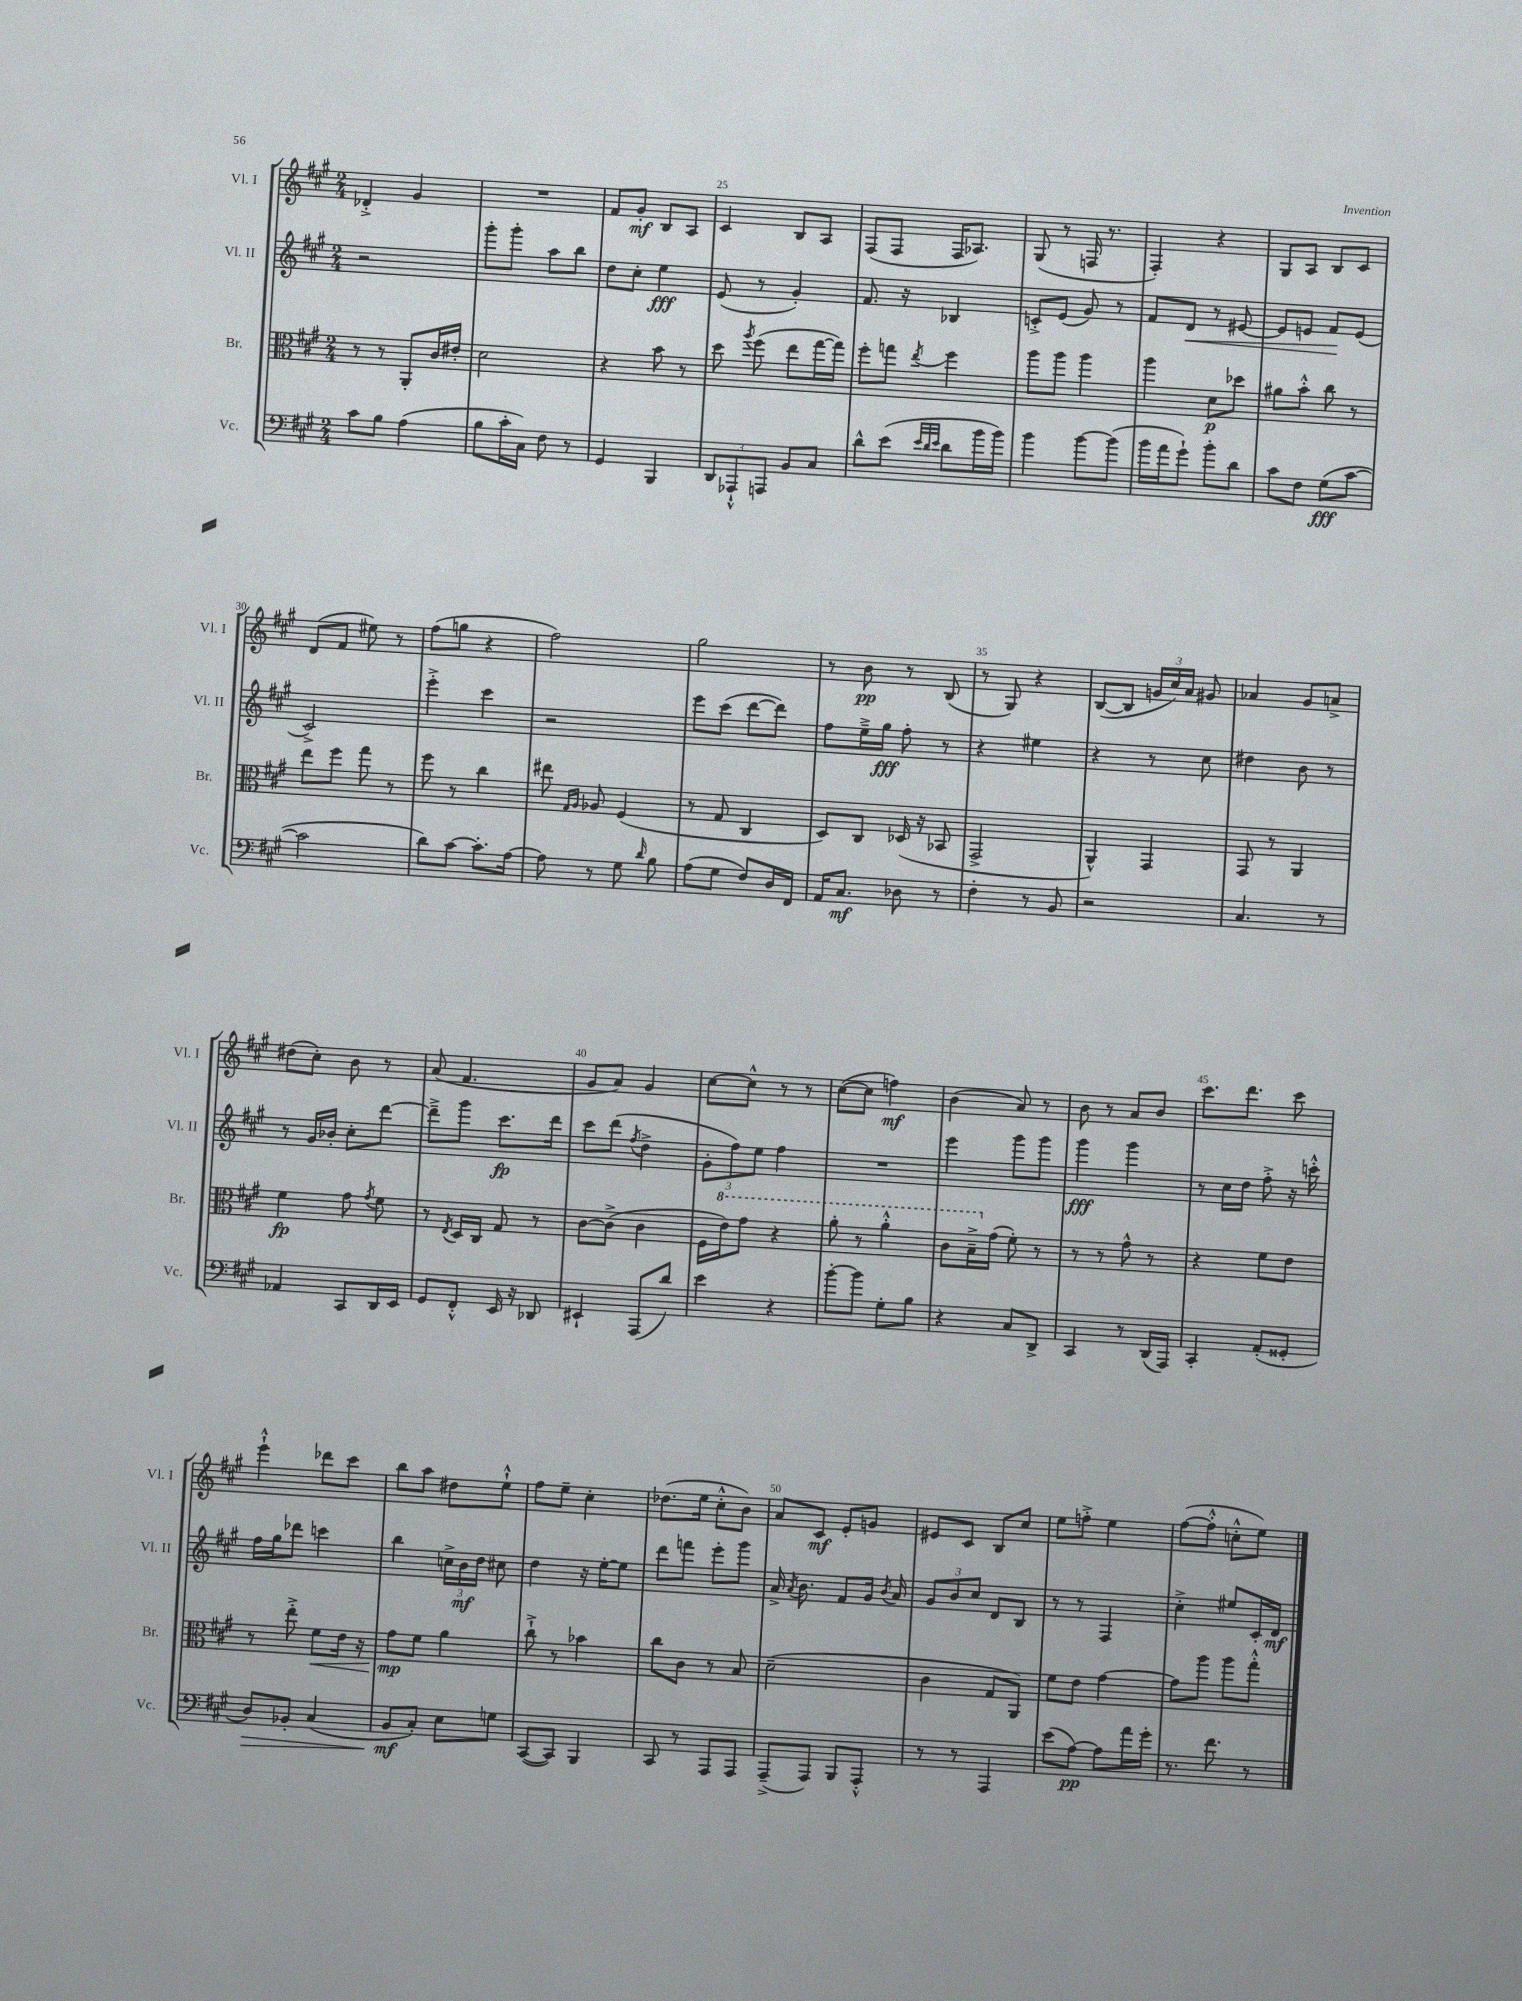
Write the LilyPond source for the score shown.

<<
\new StaffGroup <<
\new Staff = "s0" \with { instrumentName = "Vl. I" shortInstrumentName = "Vl. I" } {
    \clef treble \key a \major \numericTimeSignature \time 2/4
    \autoBeamOff des'4-.-> gis'4 |
    R2 |
    fis'8[ gis'8]-.\mf b8[ a8] |
    cis'4 b8[ a8] |
    fis8[( fis8] fis16[ aes8.]) |
    gis8( r8 f16 r8. |
    fis4-.) r4 |
    gis8[ a8] b8[ cis'8] |
    d'8[( fis'8] eis''8) r8 |
    fis''8[( g''8] r4 |
    fis''2) |
    gis''2 |
    r8 b'8\pp r8 b8( |
    r8 gis8) r4 |
    b8[~( b8] \tuplet 3/2 { g'16[ cis''16) a'16] } gis'8 |
    aes'4 gis'8[ a'8]-> |
    dis''8[( cis''8]-.) b'8 r8 |
    a'8( fis'4. |
    gis'8[ a'8]) gis'4 |
    cis''8[~ cis''8]-^ r8 r8 |
    cis''8[~( cis''8] f''4\mf) |
    b'4( a'8) r8 |
    b'8 r8 a'8[ b'8] |
    cis'''8.[ d'''8.] cis'''8 |
    e'''4-!-^ des'''8[ cis'''8] |
    b''8[ a''8] dis''8[ e''8]-!-^ |
    fis''8[ e''8]-- cis''4-. |
    des''8.[( e''16] cis''8[-.-^ b'8]) |
    a'8[ cis'8]\mf e'8[-. g'8] |
    eis'8[ cis'8] b8[ cis''8] |
    e''8[ f''8]-.-> e''4 |
    fis''8[~( fis''8]-.-^ c''8[-.-^ e''8]) \bar "|." |
}
\new Staff = "s1" \with { instrumentName = "Vl. II" shortInstrumentName = "Vl. II" } {
    \clef treble \key a \major \numericTimeSignature \time 2/4
    \autoBeamOff r2 |
    gis'''8[-. gis'''8]-. a''8[ b''8] |
    d''8[ cis''8]-. e''4\fff |
    e'8( r8 gis'4-.) |
    fis'8. r16 bes4 |
    c'8[-.-> e'8]( gis'8) r8 |
    fis'8[ d'8]\< r8 eis'8~ |
    eis'8[ e'8] fis'8[\! e'8]( |
    cis'2->) |
    e'''4-.-> cis'''4 |
    r2 |
    e'''8[ cis'''8]( d'''8[~ d'''8]) |
    fis''8[ e''16---> gis''16]\fff fis''8-. r8 |
    r4 eis''4 |
    r4 r8 cis''8 |
    dis''4 b'8 r8 |
    r8 gis'16[ bes'16]-. cis''8[-. d'''8]~ |
    d'''8[---> gis'''8] cis'''8.[\fp d'''16] |
    cis'''8[ d'''8]( \acciaccatura { fis''8 } d''4-> |
    \tuplet 3/2 { gis'8[-. fis''8) e''8] } fis''4 |
    R2 |
    e'''4 gis'''8[ gis'''8] |
    gis'''4\fff gis'''4 |
    r8 cis''16[ d''16] fis''8-.-> r16 c'''16-.-^ |
    fis''16[ gis''16 des'''8] c'''4 |
    b''4 \tuplet 3/2 { c''16[-> b'16\mf d''16] } cis''8 |
    d''4 r16 e''16[~-. e''8] |
    d'''8[ f'''8] e'''8[-. gis'''8] |
    a'16-> \acciaccatura { a'8 } b'8. fis'8[ gis'16] \acciaccatura { b'8 } a'16 |
    \tuplet 3/2 { gis'8[ b'8 cis''8] } d'8[ b8] |
    r8 r8 fis4 |
    cis''4-.-> eis''8[ cis'16-. d'16]\mf \bar "|." |
}
\new Staff = "s2" \with { instrumentName = "Br." shortInstrumentName = "Br." } {
    \clef alto \key a \major \numericTimeSignature \time 2/4
    \autoBeamOff r8 r8 a,8[-. cis'16 eis'16]-. |
    d'2 |
    r4 b'8 r8 |
    d''8 \acciaccatura { a''8 } fis''8( e''8[ gis''16~ gis''16]) |
    fis''8[-. g''8] \acciaccatura { e''8 } fis''4 |
    a''8[ a''8] a''4 |
    a''4 d'8[\p des''8] |
    ais'8[ b'8]-.-^ cis''8 r8 |
    e''8[ fis''8] gis''8 r8 |
    fis''8 r8 cis''4 |
    eis''8 \grace { gis16[ a16] } aes8 fis4( |
    r8 gis8 cis4 |
    d8[) cis8] des16( r16 bes,8 |
    gis,2-> |
    a,4-^) gis,4 |
    gis,8 r8 a,4 |
    fis'4\fp gis'8 \acciaccatura { gis'8 } fis'8 |
    r8 \acciaccatura { e8 } d16[ cis16] gis8 r8 |
    cis'8[~ cis'8]->( cis'4 |
    fis16[ \ottava #1 e''16) gis''8] r4 |
    a''8-. r8 a''4-.-^ |
    cis''8[ b'16---> \ottava #0 gis'16]( fis'8-.) r8 |
    r8 r8 gis'8-^ r8 |
    r4 fis'8[ e'8] |
    r8 e''8-.-> fis'8[\< e'16] r16 |
    gis'8[\mp\! fis'8] a'4 |
    cis''8-!-> r8 bes'4 |
    cis''8[ cis'8] r8 b8 |
    d'2--( |
    cis'4 gis8[ a,8]) |
    fis'8[ e'8] gis'4~ |
    gis'8[ a''8] a''8[ gis''8]-.-^ \bar "|." |
}
\new Staff = "s3" \with { instrumentName = "Vc." shortInstrumentName = "Vc." } {
    \clef bass \key a \major \numericTimeSignature \time 2/4
    \autoBeamOff cis'8[ b8] a4( |
    b8[ cis'16-. cis16]) fis8 r8 |
    gis,4 b,,4 |
    \tuplet 3/2 { d,8[ aes,,8-!-^ a,,8] } b,8[ cis8] |
    d'8[-^ e'8]( \grace { e'32[ d'32 e'32] } d'8[ b'16 b'16]) |
    b'4 b'8[~ b'8]( |
    b'16[ a'16 gis'8]-!) b'8[-. d'8] |
    cis'8[ fis8] gis8[\fff( cis'8]~ |
    cis'2 |
    d'8[) cis'8]~ cis'8.[-. a16]~ |
    a8 r8 gis8 \grace { d'16 } b8 |
    a8[( gis8] fis8[) d16 fis,16] |
    a,16[ cis8.]\mf des8 r8 |
    fis4-. r8 b,8 |
    r2 |
    cis4. r8 |
    aes,4 cis,8[ d,16 e,16] |
    gis,8[ fis,8]-.-^ e,16 r16 des,8 |
    eis,4-! a,,8[( d'8]) |
    e'4 r4 |
    b'8[~-. b'8] gis8[-. b8] |
    r4 cis8[ d,8]-> |
    cis,4 r8 d,16[( a,,16]) |
    cis,4-. a,8[-.( gisis,8]-. |
    d8[\>) bes,8]-. cis4( |
    b,8[\mf\! cis8]-.) e8[ g8] |
    cis,8[~( cis,8]) b,,4 |
    cis,8 r8 a,,8[ a,,8] |
    a,,8[--->( a,,8]) b,,8[ a,,8]-.-^ |
    r8 r8 a,,4 |
    e'8[( a8]~\pp) a8[ a'16 gis'16]-. |
    r8. fis'8. r8 \bar "|." |
}
>>
>>
\layout { \context { \Score currentBarNumber = #22 \override BarNumber.break-visibility = ##(#f #t #t) barNumberVisibility = #(every-nth-bar-number-visible 5) } }
